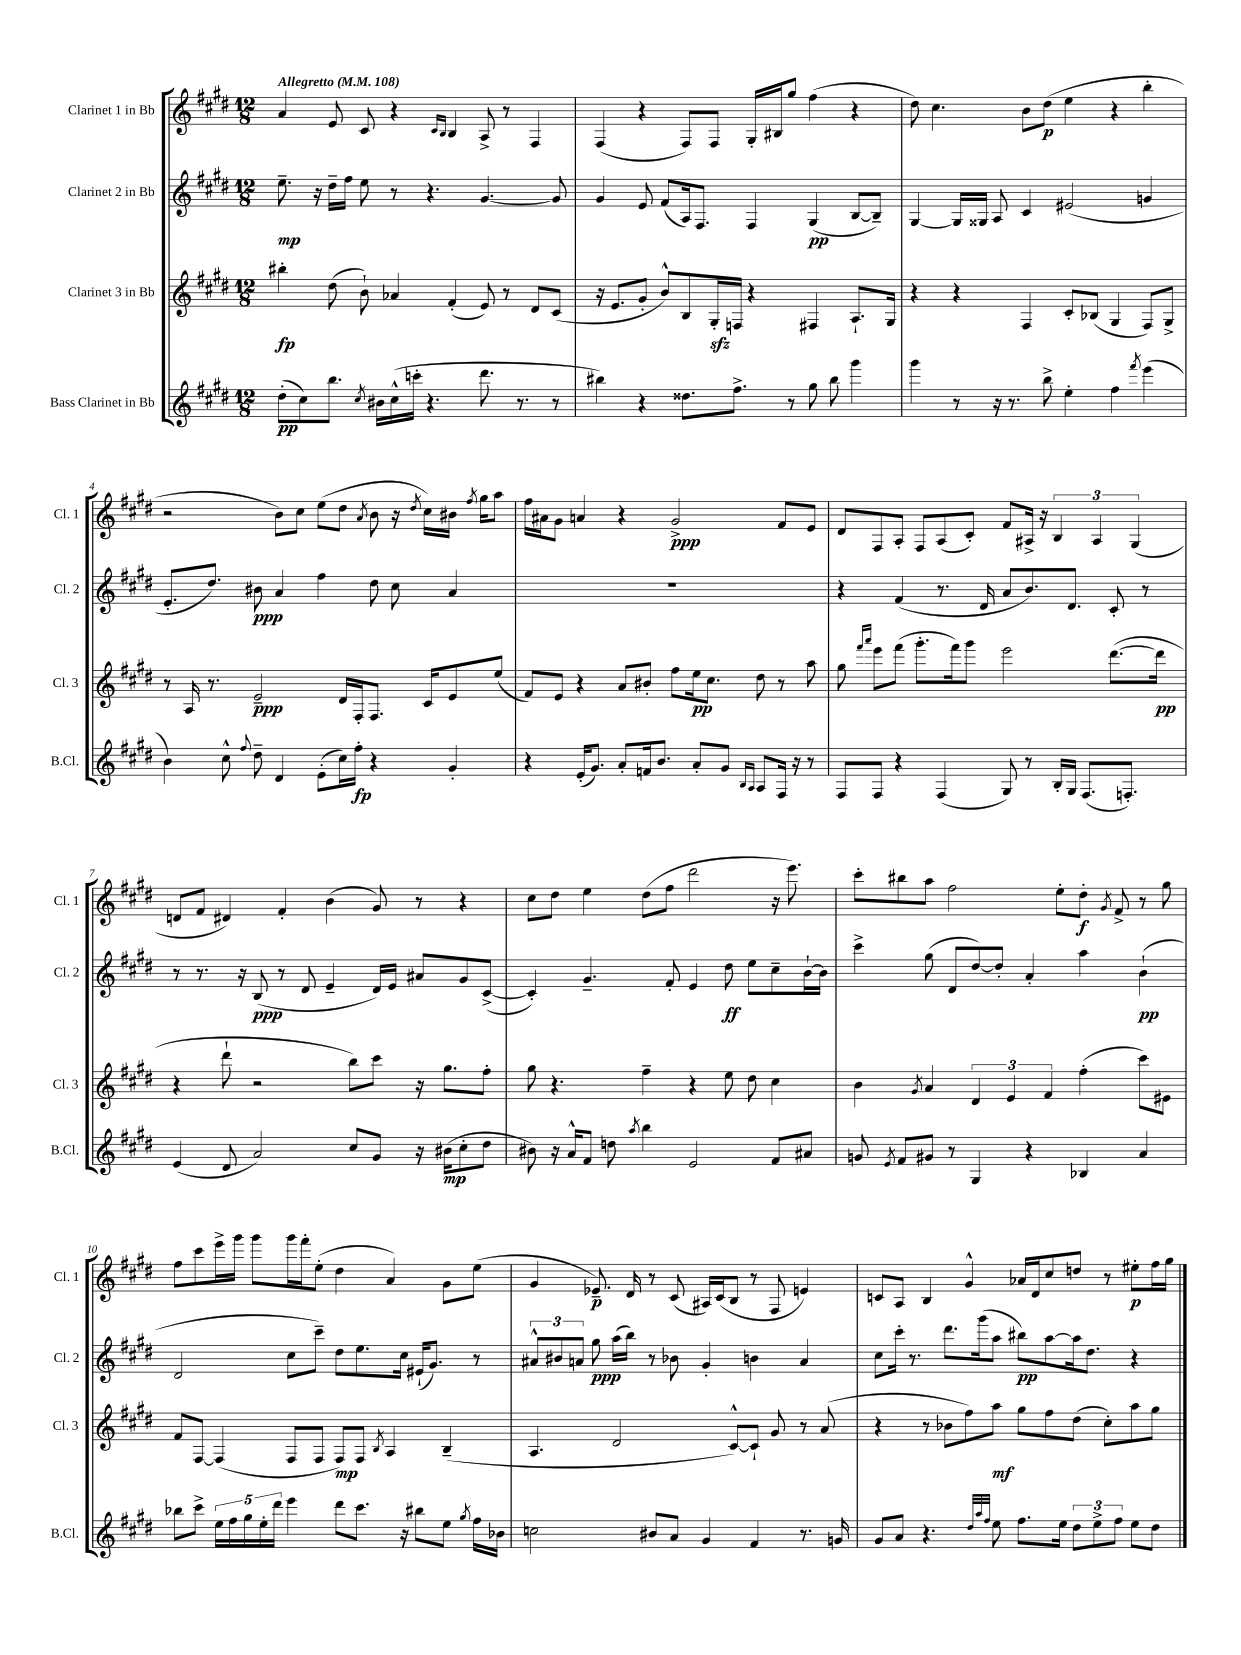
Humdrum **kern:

**kern	**dynam	**kern	**dynam	**kern	**dynam	**kern	**dynam
*part4	*part4	*part3	*part3	*part2	*part2	*part1	*part1
*staff4	*staff4	*staff3	*staff3	*staff2	*staff2	*staff1	*staff1
*I"Bass Clarinet in Bb	*	*I"Clarinet 3 in Bb	*	*I"Clarinet 2 in Bb	*	*I"Clarinet 1 in Bb	*
*I'B.Cl.	*	*I'Cl. 3	*	*I'Cl. 2	*	*I'Cl. 1	*
*clefG2	*	*clefG2	*	*clefG2	*	*clefG2	*
*k[f#c#g#d#]	*	*k[f#c#g#d#]	*	*k[f#c#g#d#]	*	*k[f#c#g#d#]	*
*M12/8	*	*M12/8	*	*M12/8	*	*M12/8	*
*MM108	*	*MM108	*	*MM108	*	*MM108	*
=1	=1	=1	=1	=1	=1	=1	=1
!	!	!	!	!	!	!LO:TX:a:B:t=Allegretto	!
(8dd#'\L	pp	4bb#X'\	fp	8.ee~\	mp	4a/	.
8cc#\)	.	.	.	.	.	.	.
.	.	.	.	16r	.	.	.
8.bb\J	.	(8dd#\	.	16dd#~\LL	.	8e/	.
.	.	.	.	16ff#\JJ	.	.	.
.	.	8b`\)	.	8ee\	.	8c#/	.
8qcc#/	.	.	.	.	.	.	.
16b#X\LL	.	.	.	.	.	.	.
(16cc#^^\	.	4a-X/	.	8r	.	4r	.
16cccn'\JJ	.	.	.	.	.	.	.
4.r	.	.	.	4.r	.	.	.
.	.	.	.	.	.	16qqc#/LL	.
.	.	.	.	.	.	16qqB/JJ	.
.	.	(4f#'/	.	.	.	4B/	.
8.ddd#\	.	8e/)	.	[4.g#/	.	8A^/	.
.	.	8r	.	.	.	8r	.
8.r	.	.	.	.	.	.	.
.	.	8d#/L	.	.	.	4F#/	.
8r	.	(8c#/J	.	8g#/]	.	.	.
=2	=2	=2	=2	=2	=2	=2	=2
4bb#X\)	.	16r	.	4g#/	.	(4F#/	.
.	.	8.e/L	.	.	.	.	.
4r	.	8g#'/J	.	8e/	.	4r	.
.	.	8b^^/L)	.	(8f#/L	.	.	.
8.dd##X\L	.	8B/	.	16A/k)	.	8F#/L)	.
.	.	.	.	8.F#/J	.	.	.
.	.	16G#zz'/L	.	.	.	8F#/J	.
8.ff#^\J	.	16Fn/JJ	.	.	.	.	.
.	.	4r	.	4F#/	.	16G#'/LL	.
.	.	.	.	.	.	16B#X/J	.
8r	.	.	.	.	.	8gg#/J	.
8gg#\	.	4F#X/	.	(4G#/	pp	(4ff#\	.
8bb#\	.	.	.	.	.	.	.
4ggg#\	.	8.A`/L	.	[8B/L	.	4r	.
.	.	.	.	8B~/J])	.	.	.
.	.	16G#/Jk	.	.	.	.	.
=3	=3	=3	=3	=3	=3	=3	=3
4ggg#\	.	4r	.	[4G#/	.	8dd#\)	.
.	.	.	.	.	.	4.cc#\	.
8r	.	4r	.	16G#/LL]	.	.	.
.	.	.	.	16G##X/JJ	.	.	.
16r	.	.	.	8A/	.	.	.
8.r	.	.	.	.	.	.	.
.	.	4F#/	.	4c#/	.	8b\L	.
8bb^\	.	.	.	.	.	(8dd#\J	p
4ee'\	.	8c#'/L	.	(2e#X/	.	4ee\	.
.	.	(8B-X/J	.	.	.	.	.
4ff#\	.	4G#/	.	.	.	4r	.
8qfff#/	.	.	.	.	.	.	.
(4eee\	.	8F#/L)	.	4gn/	.	4bb'\	.
.	.	8G#^/J	.	.	.	.	.
!!LO:LB:g=z
=4	=4	=4	=4	=4	=4	=4	=4
4b\)	.	8r	.	8.e'/L	.	2r	.
.	.	16A/	.	.	.	.	.
.	.	8.r	.	8.dd#/J)	.	.	.
8cc#^^\	.	.	.	.	.	.	.
8qqff#/	.	.	.	.	.	.	.
8dd#~\	.	2e~/	ppp	8b#X\	ppp	.	.
4d#/	.	.	.	4a/	.	8b\L)	.
.	.	.	.	.	.	8cc#\J	.
(8e'\L	.	.	.	4ff#\	.	(8ee\L	.
16cc#\L)	.	16d#/LL	.	.	.	8dd#\J	.
16ff#'\JJ	fp	16F#'/J	.	.	.	.	.
.	.	.	.	.	.	8qa/	.
4r	.	8.F#/J	.	8dd#\	.	8b\	.
.	.	.	.	8cc#\	.	16r	.
.	.	.	.	.	.	8qdd#/	.
.	.	16c#/KL	.	.	.	16cc#\LL)	.
4g#'/	.	8e/	.	4a/	.	16b#X\JJ	.
.	.	.	.	.	.	8qff#/	.
.	.	.	.	.	.	16gg#\KL	.
.	.	(8ee/J	.	.	.	8aa\J	.
=5	=5	=5	=5	=5	=5	=5	=5
4r	.	8f#/L)	.	1.r	.	16ff#\LL	.
.	.	.	.	.	.	16a#X\J	.
.	.	8e/J	.	.	.	8g#\J	.
(16e'/KL	.	4r	.	.	.	4an/	.
8.g#/J)	.	.	.	.	.	.	.
8a'/L	.	8a/L	.	.	.	4r	.
16fn/k	.	8b#X'/J	.	.	.	.	.
8.b/J	.	.	.	.	.	.	.
.	.	8ff#\L	.	.	.	2g#^/	ppp
8a'/L	.	16ee\k	pp	.	.	.	.
.	.	8.cc#\J	.	.	.	.	.
8g#/J	.	.	.	.	.	.	.
16qqB/LL	.	.	.	.	.	.	.
16qqA/JJ	.	.	.	.	.	.	.
8A/L	.	8dd#\	.	.	.	.	.
16F#/Jk	.	8r	.	.	.	8f#/L	.
16r	.	.	.	.	.	.	.
8r	.	8aa\	.	.	.	8e/J	.
=6	=6	=6	=6	=6	=6	=6	=6
8F#/L	.	8gg#\	.	4r	.	8d#/L	.
.	.	16qqfff#/LL	.	.	.	.	.
.	.	16qqaaa/JJ	.	.	.	.	.
8F#/J	.	8eee\L	.	.	.	8F#/	.
4r	.	(8fff#\J	.	(4f#/	.	8A'/J	.
.	.	8.ggg#'\L	.	.	.	8F#/L	.
(4F#/	.	.	.	8.r	.	(8A/	.
.	.	16fff#\k)	.	.	.	.	.
.	.	8ggg#\J	.	.	.	8c#'/J)	.
.	.	.	.	16d#/	.	.	.
8G#/)	.	2eee\	.	8a/L	.	8f#/L	.
8r	.	.	.	8.b/)	.	16A#X^/Jk	.
.	.	.	.	.	.	16r	.
16B'/LL	.	.	.	.	.	6B/	.
16G#/JJ	.	.	.	8.d#/J	.	.	.
(8.F#/L	.	.	.	.	.	.	.
.	.	.	.	.	.	6A#/	.
.	.	([8.ddd#\L	.	8c#'/	.	.	.
8.Fn'/J)	.	.	.	.	.	.	.
.	.	.	.	.	.	(6G#/	.
.	.	.	.	8r	.	.	.
.	.	16ddd#\Jk]	pp	.	.	.	.
!!LO:LB:g=z
=7	=7	=7	=7	=7	=7	=7	=7
(4e/	.	4r	.	8r	.	8dn/L	.
.	.	.	.	8.r	.	8f#/J	.
8d#/	.	8ddd#`\	.	.	.	4d#X/)	.
.	.	.	.	16r	.	.	.
2a/)	.	2r	.	(8B/	ppp	.	.
.	.	.	.	8r	.	4f#'/	.
.	.	.	.	8d#/	.	.	.
.	.	.	.	4e~/	.	(4b\	.
8cc#/L	.	8bb\L)	.	.	.	.	.
8g#/J	.	8ccc#\J	.	16d#/LL)	.	8g#/)	.
.	.	.	.	16e/JJ	.	.	.
16r	.	16r	.	8a#X/L	.	8r	.
(16b#X\KL	mp	8.gg#\L	.	.	.	.	.
8cc#'\	.	.	.	8g#/	.	4r	.
8dd#\J	.	8ff#'\J	.	([8c#^/J	.	.	.
=8	=8	=8	=8	=8	=8	=8	=8
8b#X\)	.	8gg#\	.	4c#'/])	.	8cc#\L	.
16r	.	4.r	.	.	.	8dd#\J	.
16a^^/KL	.	.	.	.	.	.	.
8f#/J	.	.	.	4.g#~/	.	4ee\	.
8ddn\	.	.	.	.	.	.	.
8qaa/	.	.	.	.	.	.	.
4bb\	.	4ff#~\	.	.	.	(8dd#\L	.
.	.	.	.	8f#'/	.	8ff#\J	.
2e/	.	4r	.	4e/	.	2ddd#\	.
.	.	8ee\	.	8dd#\	ff	.	.
.	.	8dd#\	.	8ee\L	.	.	.
8f#/L	.	4cc#\	.	8cc#~\	.	16r	.
.	.	.	.	.	.	8.eee\)	.
8a#X/J	.	.	.	[16b`\L	.	.	.
.	.	.	.	16b\JJ]	.	.	.
=9	=9	=9	=9	=9	=9	=9	=9
8gn/	.	4b\	.	4ccc#^\	.	8ccc#'\L	.
8qe/	.	.	.	.	.	.	.
8f#/L	.	.	.	.	.	8bb#X\	.
.	.	8qg#/	.	.	.	.	.
8g#X/J	.	4a/	.	(8gg#\	.	8aa\J	.
8r	.	.	.	8d#/L	.	2ff#\	.
4G#/	.	6d#/	.	[8dd#/)	.	.	.
.	.	.	.	8dd#'/J]	.	.	.
.	.	6e/	.	.	.	.	.
4r	.	.	.	4a'/	.	.	.
.	.	6f#/	.	.	.	.	.
.	.	.	.	.	.	8ee'\L	.
4B-X/	.	(4ff#'\	.	4aa\	.	8dd#'\J	f
.	.	.	.	.	.	8qg#/	.
.	.	.	.	.	.	8f#^/	.
4a/	.	8ccc#\L)	.	(4b`\	pp	8r	.
.	.	8e#X\J	.	.	.	8gg#\	.
!!LO:LB:g=z
=10	=10	=10	=10	=10	=10	=10	=10
8bb-X\L	.	8f#/L	.	2d#/	.	8ff#\L	.
8ccc#^\J	.	[8F#/J	.	.	.	8ccc#\	.
20ee\LL	.	(4F#/]	.	.	.	16eee^\L	.
20ff#\	.	.	.	.	.	.	.
.	.	.	.	.	.	16ggg#\JJ	.
20gg#\	.	.	.	.	.	.	.
.	.	.	.	.	.	8ggg#\L	.
20ee'\	.	.	.	.	.	.	.
20ddd#\JJ	.	.	.	.	.	.	.
4eee\	.	8F#/L	.	8cc#\L	.	16ggg#\L	.
.	.	.	.	.	.	16fff#'\J	.
.	.	8F#/J	.	8ccc#~\J)	.	(8ee'\J	.
8ddd#\L	.	8F#/L)	mp	8dd#\L	.	4dd#\	.
8.ccc#\J	.	8F#/J	.	8.ee\	.	.	.
.	.	8qB/	.	.	.	.	.
.	.	4A/	.	.	.	4a/)	.
16r	.	.	.	16cc#\Jk	.	.	.
8bb#X\L	.	.	.	(16e#X`/KL	.	.	.
.	.	.	.	8.g#/J)	.	.	.
8ee\J	.	(4B~/	.	.	.	8g#\L	.
8qgg#/	.	.	.	.	.	.	.
16ff#\LL	.	.	.	8r	.	(8ee\J	.
16b-X\JJ	.	.	.	.	.	.	.
=11	=11	=11	=11	=11	=11	=11	=11
2ccn\	.	4.A/	.	12a#X^^/L	.	4g#/	.
.	.	.	.	12b#X/	.	.	.
.	.	.	.	12an/J	.	.	.
.	.	.	.	8gg#\	ppp	8.e-X~/)	p
.	.	2d#/	.	(16aa\LL	.	.	.
.	.	.	.	16bb\JJ)	.	16d#/	.
8b#X/L	.	.	.	8r	.	8r	.
8a/J	.	.	.	8b-X\	.	(8c#/	.
4g#/	.	.	.	4g#'/	.	16A#X/LL)	.
.	.	.	.	.	.	(16c#/J	.
.	.	[8c#^^/L)	.	.	.	8B/J	.
4f#/	.	8c#`/J]	.	4bn\	.	8r	.
.	.	8g#/	.	.	.	8F#/	.
8.r	.	8r	.	4a/	.	4en/)	.
.	.	(8a/	.	.	.	.	.
16gn/	.	.	.	.	.	.	.
=12	=12	=12	=12	=12	=12	=12	=12
8g#/L	.	4r	.	8cc#\L	.	8cn/L	.
8a/J	.	.	.	16ccc#'\Jk	.	8A/J	.
.	.	.	.	8.r	.	.	.
4.r	.	8r	.	.	.	4B/	.
.	.	8b-X\L	.	8.ddd#\L	.	.	.
.	.	8ff#\)	.	.	.	4g#^^/	.
.	.	.	.	(16ggg#\k	.	.	.
32qqdd#/LLL	.	.	.	.	.	.	.
32qqaa/	.	.	.	.	.	.	.
32qqff#/JJJ	.	.	.	.	.	.	.
8ee\	.	8aa\J	mf	8aa\J	.	.	.
8.ff#\L	.	8gg#\L	.	8bb#X\L)	pp	16a-X/LL	.
.	.	.	.	.	.	16d#/J	.
.	.	8ff#\	.	[8aa\	.	8cc#/	.
16ee\Jk	.	.	.	.	.	.	.
12dd#\L	.	(8dd#\J	.	16aa\k]	.	8ddn/J	.
.	.	.	.	8.dd#\J	.	.	.
12ee^\	.	.	.	.	.	.	.
.	.	8cc#'\L)	.	.	.	8r	.
12ff#\J	.	.	.	.	.	.	.
8ee\L	.	8aa\	.	4r	.	8ee#X'\L	p
8dd#\J	.	8gg#\J	.	.	.	16ff#\L	.
.	.	.	.	.	.	16gg#\JJ	.
==	==	==	==	==	==	==	==
*-	*-	*-	*-	*-	*-	*-	*-
